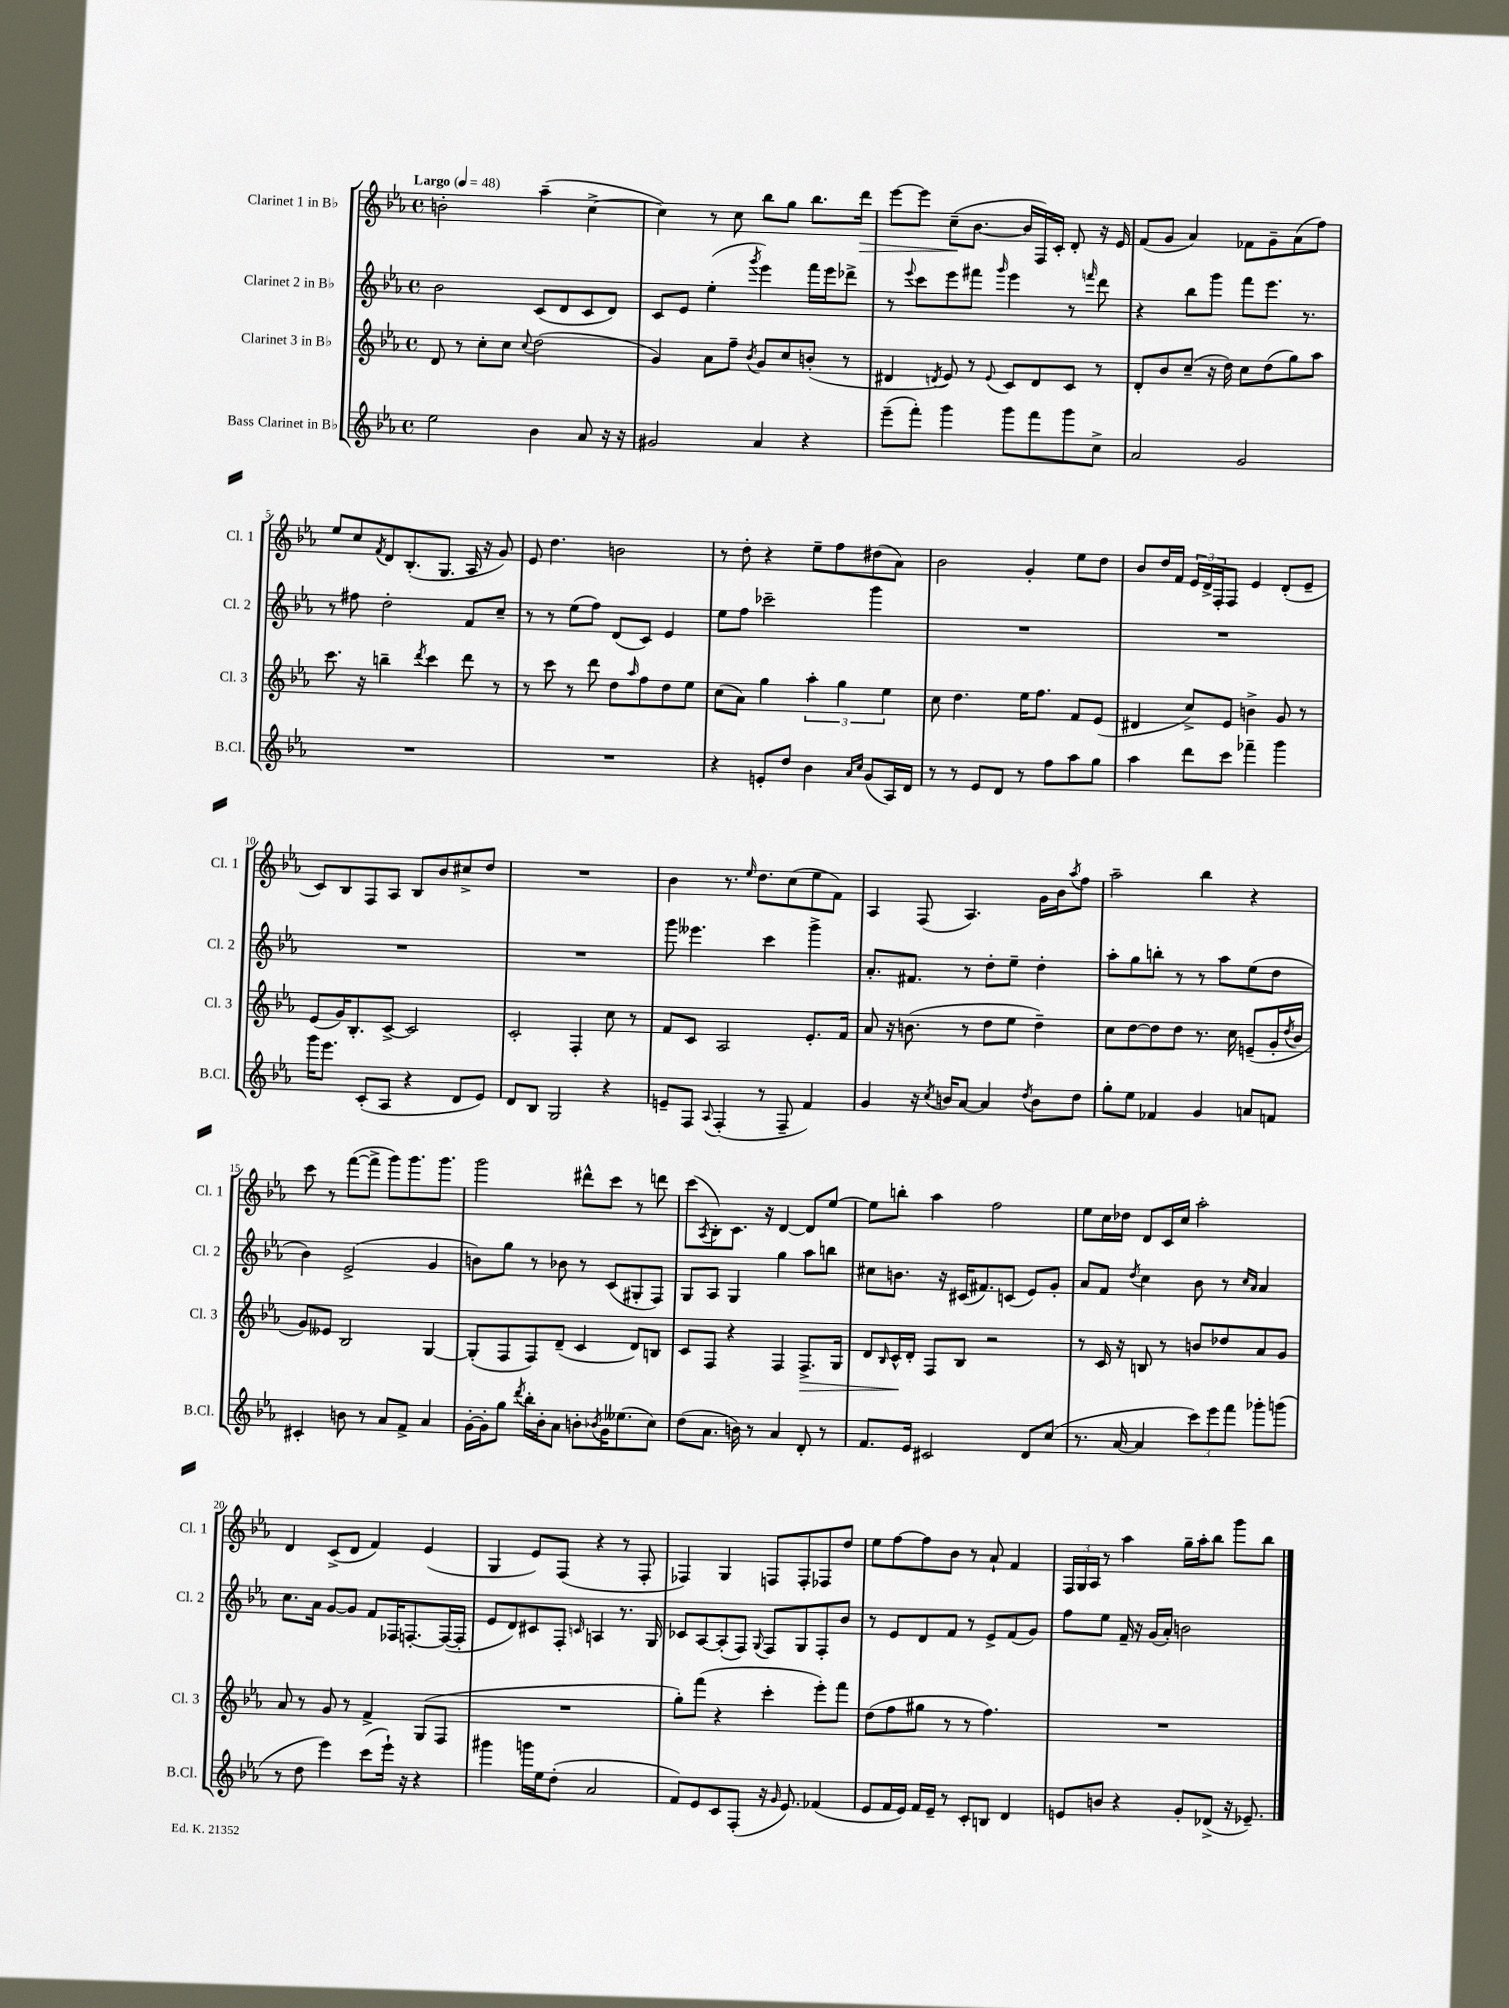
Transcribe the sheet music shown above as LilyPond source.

<<
\new StaffGroup <<
\new Staff = "s0" \with { instrumentName = "Clarinet 1 in Bb" shortInstrumentName = "Cl. 1" } {
    \clef treble \key ees \major \defaultTimeSignature \time 4/4 \tempo "Largo" 4 = 48
    b'2-. aes''4--( c''4~-> |
    c''4) r8 c''8 bes''8 g''8 bes''8. d'''16\> |
    ees'''8~ ees'''8 c''8--\!( bes'8.~ bes'16 f16) c'16-. d'8-. r16 ees'16 |
    f'8( g'8 aes'4) fes'8 g'8-- aes'8( f''8) |
    ees''8 c''8 \acciaccatura { f'8 } d'8 bes8.-.( g8. aes16 r16 g'8) |
    ees'8 d''4. b'2 |
    r8 d''8-. r4 ees''8-- f''8 dis''8( aes'8) |
    bes'2 g'4-. ees''8 d''8 |
    bes'8 d''16 f'16 \tuplet 3/2 { ees'16 d'16-> f16-. } f8 ees'4 d'8-.( ees'8-- |
    c'8) bes8 f8 aes8 bes8 bes'8 cis''8-> d''8 |
    R1 |
    bes'4 r8. \grace { ees''16 } d''8. c''8( ees''8 f'8) |
    aes4 f8( aes4.) g'16 bes'16 \acciaccatura { aes''8 } f''8 |
    aes''2-- bes''4 r4 |
    c'''8 r8 f'''8~( f'''8-> g'''8) g'''8. g'''8. |
    g'''2 dis'''8-^ c'''8 r8 d'''8 |
    c'''8( \acciaccatura { aes8 } bes8-.) c'8. r16 d'4~ d'8 ees''8~ |
    ees''8 b''8-. aes''4 f''2 |
    ees''8 c''16 des''16 d'8 c'16 c''16 aes''2-. |
    d'4 c'8->( d'8 f'4) ees'4( |
    g4 ees'8) f8( r4 r8 f8-. |
    fes4) g4 f8 f8-. fes8 d''8 |
    ees''8 f''8~ f''8 bes'8 r8 aes'8-! f'4 |
    \tuplet 3/2 { f16 g16 aes16 } r8 aes''4 g''16-- aes''16-. bes''8 g'''8 bes''8 \bar "|." |
}
\new Staff = "s1" \with { instrumentName = "Clarinet 2 in Bb" shortInstrumentName = "Cl. 2" } {
    \clef treble \key ees \major \defaultTimeSignature \time 4/4
    bes'2 c'8( d'8 c'8 d'8) |
    c'8 ees'8 ees''4-.( \acciaccatura { g'''8 } ees'''4) f'''16 ees'''16 des'''8-> |
    r8 \appoggiatura { ees'''8 } c'''8 ees'''8 fis'''8 \grace { g'''16 } ees'''4 r8 \grace { f'''16 } d'''8 |
    r4 bes''8 g'''8 f'''8 ees'''8. r8. |
    r8 fis''8 d''2-. f'8 c''8-- |
    r8 r8 ees''8( f''8) d'8( c'8) ees'4 |
    ees''8 f''8 ces'''2-- g'''4 |
    R1 |
    R1 |
    R1 |
    R1 |
    g'''8 eeses'''4. c'''4 g'''4-> |
    aes'8.-. fis'8. r8 d''8-. ees''8-- d''4-. |
    aes''8-. g''8 b''8-. r8 r8 aes''8 ees''8( d''8 |
    bes'4) ees'2->( g'4 |
    b'8) g''8 r8 bes'8 r8 c'8( gis8-. f8) |
    g8 aes8 g4 g''4 aes''8 b''8 |
    cis''8 b'8. r16 cis'16( fis'8.) c'8( ees'8) g'8-. |
    aes'8 f'8 \acciaccatura { d''8 } c''4 bes'8 r8 \grace { c''16 aes'16 } aes'4 |
    c''8. aes'16 g'8~ g'8 f'8 fes16 f8.~-. f16~( f16-. |
    ees'8 d'8) cis'8 f8-. \grace { c'16 } a4 r8. g16 |
    ces'8 aes8~ aes8-.( f8) \appoggiatura { g8 } f8 g8 f8-. bes'8 |
    r8 ees'8 d'8 f'8 r8 ees'8-> f'8( g'8) |
    f''8 ees''8 f'16-- r16 g'16( aes'16-.) b'2 \bar "|." |
}
\new Staff = "s2" \with { instrumentName = "Clarinet 3 in Bb" shortInstrumentName = "Cl. 3" } {
    \clef treble \key ees \major \defaultTimeSignature \time 4/4
    d'8 r8 c''8-. c''8 \appoggiatura { c''8 } d''2( |
    g'4) aes'8 f''8-- \acciaccatura { bes'8 } g'8 c''8 b'8-.( r8 |
    dis'4 \acciaccatura { d'8 } ees'8) r8 \appoggiatura { ees'8 } c'8 d'8 c'8 r8 |
    d'8-. bes'8 c''8--( r16 d''16) c''8 d''8( g''8) aes''8 |
    c'''8. r16 b''4-- \acciaccatura { d'''8 } c'''4 d'''8 r8 |
    r8 c'''8 r8 d'''8 d''8 \grace { aes''16 } f''8 d''8 ees''8 |
    c''8( aes'8) g''4 \tuplet 3/2 { aes''4-. g''4 ees''4 } |
    c''8 d''4. ees''16 f''8. f'8 ees'8( |
    dis'4 c''8->) ees'8 b'4-> g'8 r8 |
    ees'8( g'16) bes8.-. c'8~-> c'2 |
    c'2-. f4-. c''8 r8 |
    f'8 c'8 aes2 ees'8.-. f'16 |
    aes'8 r16 b'8.( r8 d''8 ees''8 d''4--) |
    c''8 d''8~ d''8 d''8 r8. c''16 e'8--( g'16-. \acciaccatura { d''8 } bes'16 |
    g'8) eeses'8 bes2 g4~ |
    g8-.( f8 f8) d'8--( c'4 d'8) b8 |
    c'8 f8 r4 f4 f8.->\> g16 |
    d'8 \grace { bes16 } c'16-^\! d'16-. f8 bes8 r2 |
    r8 c'16 r16 b8 r8 b'8 des''8 aes'8 g'8 |
    aes'8 r8 g'8 r8 f'4-> g8( f8 |
    R1 |
    g''8-.) f'''8( r4 c'''4-. ees'''8-.) f'''8 |
    d''8( f''8 gis''8 r8 r8 f''4.) |
    R1 \bar "|." |
}
\new Staff = "s3" \with { instrumentName = "Bass Clarinet in Bb" shortInstrumentName = "B.Cl." } {
    \clef treble \key ees \major \defaultTimeSignature \time 4/4
    ees''2 bes'4 aes'8 r16 r16 |
    gis'2 aes'4 r4 |
    ees'''8--( f'''8-.) g'''4 g'''8 f'''8 g'''8 c''8-> |
    aes'2 g'2 |
    R1 |
    R1 |
    r4 e'8-. d''8 bes'4 \grace { aes'16 c''16 } g'8( aes16) d'16 |
    r8 r8 ees'8 d'8 r8 f''8 aes''8 g''8 |
    aes''4 d'''8 c'''8 fes'''4-- g'''4 |
    g'''16 ees'''8. c'8-.( aes8 r4 d'8 ees'8) |
    d'8 bes8 g2 r4 |
    e'8-- f8 \appoggiatura { aes8 } f4-.( r8 f8-- f'4) |
    g'4 r16 \acciaccatura { c''8 } b'16 aes'8~ aes'4 \acciaccatura { d''8 } b'8 d''8 |
    g''8-. ees''8 fes'4 g'4 a'8 f'8 |
    cis'4-. b'8 r8 aes'8 f'8-> aes'4 |
    g'16~-. g'16-. g''8 \acciaccatura { d'''8 } bes''16-. bes'16-. aes'8 b'8-. \acciaccatura { bes'8 } g'16 eeses''8.( c''8) |
    d''8( aes'8. b'16) r8 aes'4 d'8-. r8 |
    f'8. ees'16 cis'2 d'8 c''8( |
    r8. aes'16~ aes'4 \tuplet 3/2 { c'''8) ees'''8 f'''8 } ges'''8-. g'''8( |
    r8 d''8 ees'''4) c'''8( ees'''16-!) r16 r4 |
    gis'''4 g'''16 ees''16 d''8-.( aes'2 |
    f'8) ees'8 c'8 f8-.( r16 \grace { g'16 } ees'8.) fes'4( |
    ees'8 f'16 ees'16) f'16 ees'16-- r8 c'8-. b8 d'4 |
    e'8 b'8 r4 g'8-. des'8->( r16 ees'8.--) \bar "|." |
}
>>
>>
